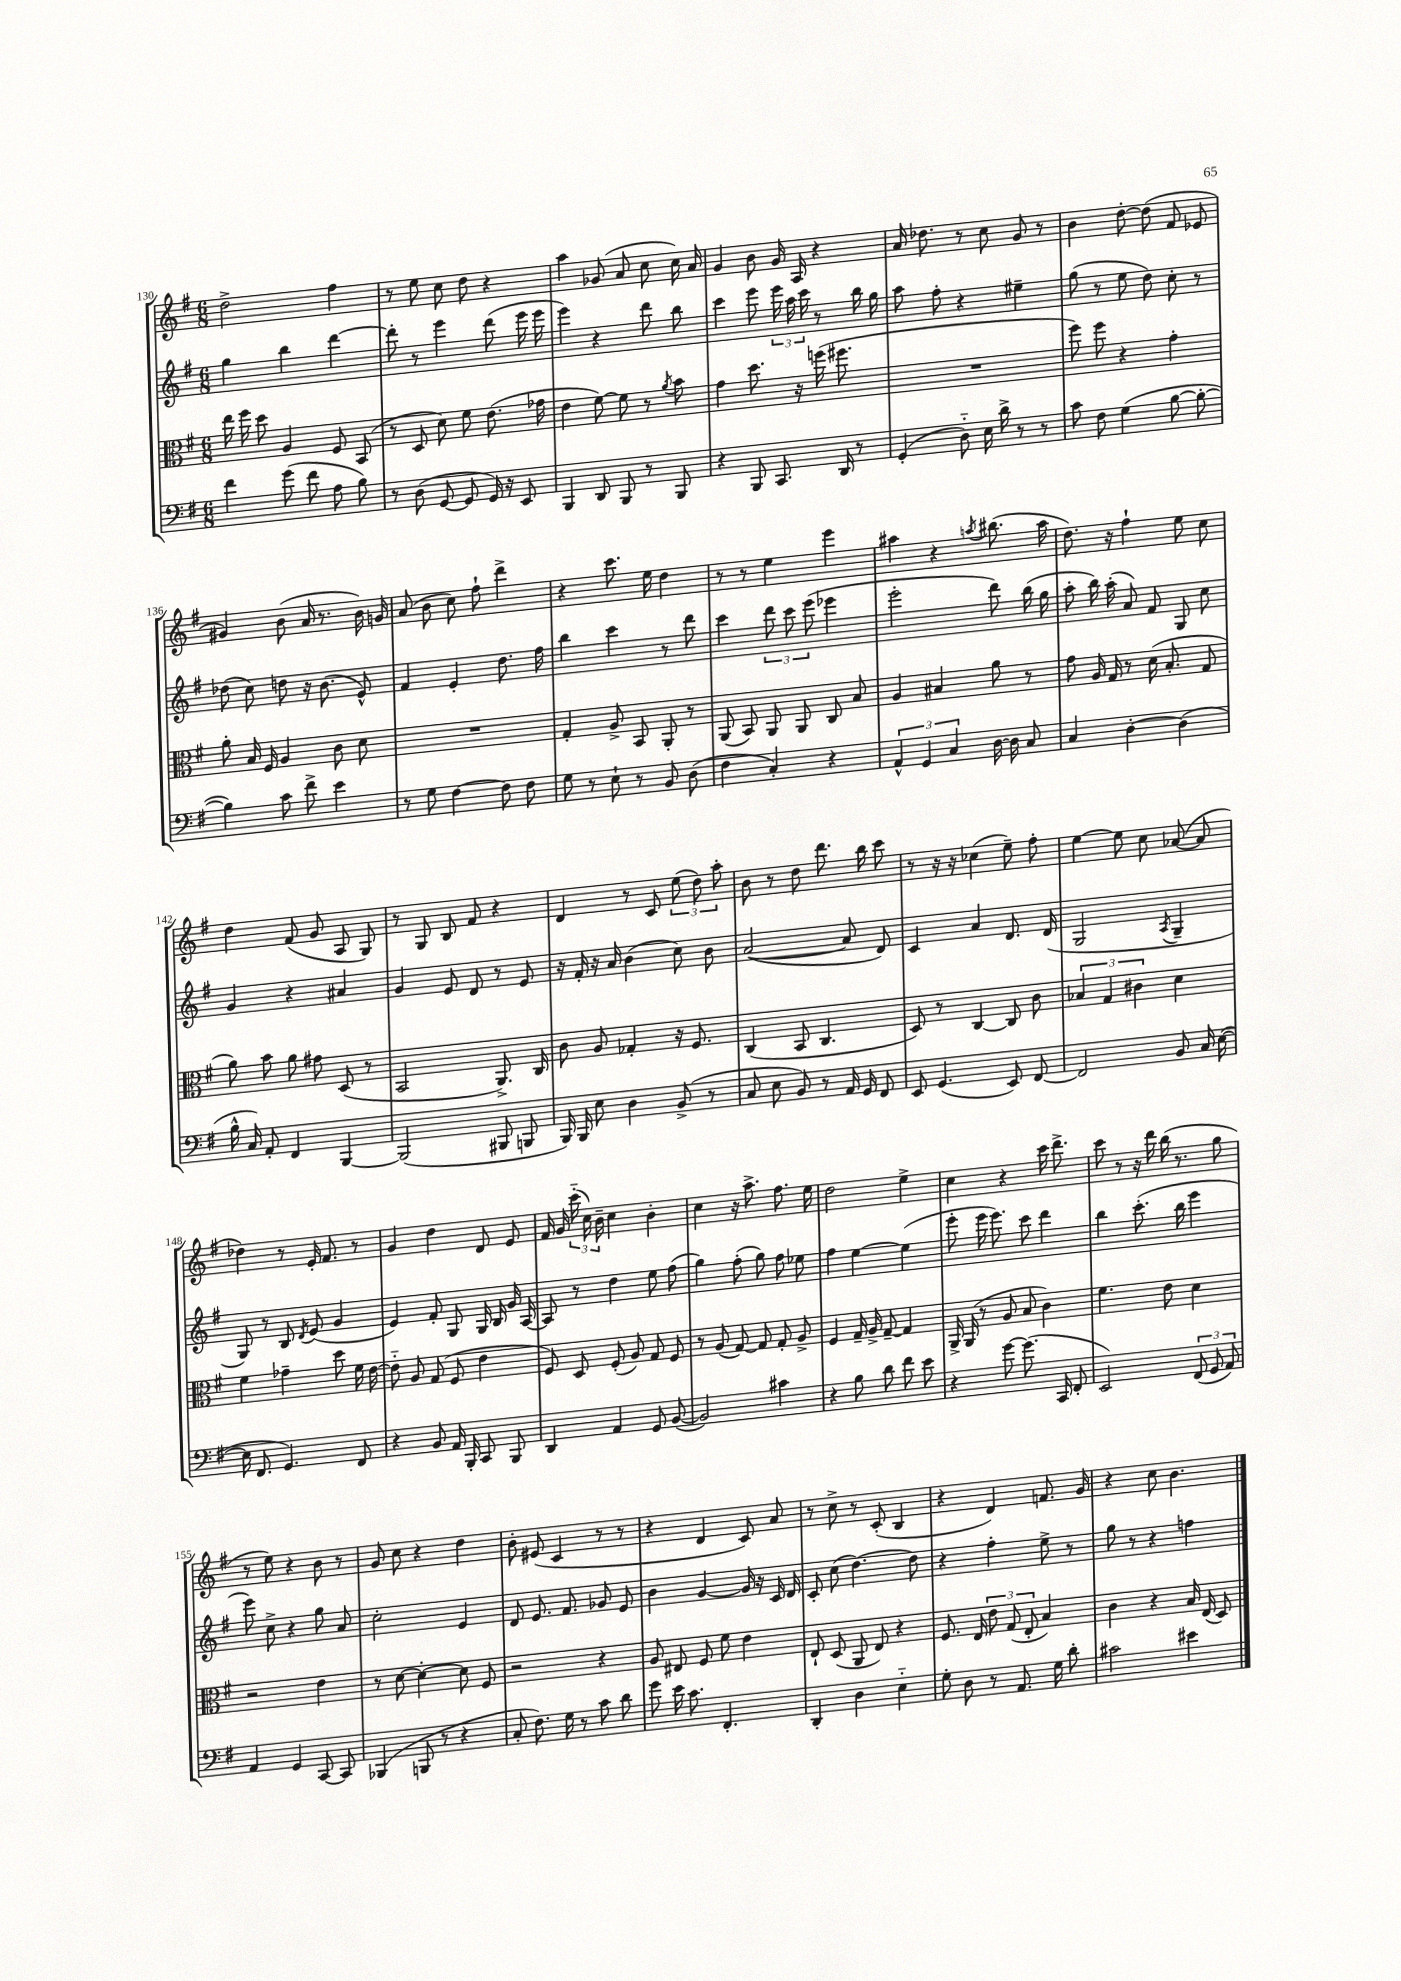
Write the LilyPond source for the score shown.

<<
\new StaffGroup <<
\new Staff = "s0" {
    \clef treble \key g \major \numericTimeSignature \time 6/8
    \autoBeamOff d''2-> fis''4 |
    r8 e''8 c''8 d''8 r4 |
    a''4 ges'8( a'8 c''8 c''16) a'16 |
    g'4 b'8 g'16 a16 r4 |
    a'16 des''8. r8 c''8 g'8 r8 |
    b'4 d''8~-. d''8( fis'8 ees'8 |
    gis'4) b'8( a'16 r8. b'16) g'16 |
    a'8( b'8 c''8) fis''8-! d'''4-> |
    r4 c'''8. e''16 d''4 |
    r8 r8 e''4 e'''4 |
    ais''4 r4 \acciaccatura { a''8 } bis''8.( a''16 |
    d''8.) r16 fis''4-! e''8 c''8 |
    d''4 fis'8( g'8 a8 g8) |
    r8 g8 b8 fis'8 r4 |
    d'4 r8 c'8 \tuplet 3/2 { e''8( d''8) a''8-. } |
    b'8 r8 d''8 d'''8. b''16 c'''8 |
    r8 r16 r16 ces''4( e''8--) fis''8-. |
    e''4~ e''8 c''8 aes'8~( aes'8 |
    des''4) r8 e'16-. fis'8. r8 |
    g'4 d''4 d'8 e'8 |
    fis'16 g'16 \tuplet 3/2 { c'''16-_( c''16) b'16-- } c''4 b'4-. |
    c''4 r16 a''8.-> fis''8. e''16 |
    d''2 e''4-> |
    c''4 r4 c'''16 d'''8.-> |
    c'''8 r8 r16 d'''16 b''16( r8. g''8 |
    r8 e''8) r4 b'8 r8 |
    g'8 c''8 r4 d''4 |
    b'8-. eis'8( c'4 r8 r8 |
    r4 d'4 c'8) a'8 |
    r8 c''8-> r8 c'8-.( b4 |
    r4 d'4) f'8. g'16 |
    r4 c''8 b'4. \bar "|." |
}
\new Staff = "s1" {
    \clef treble \key g \major \numericTimeSignature \time 6/8
    \autoBeamOff g''4 b''4 d'''4~ |
    d'''8-. r8 e'''4 d'''8( e'''16 e'''16 |
    e'''4) r4 d'''8 b''8 |
    c'''4 e'''8 \tuplet 3/2 { e'''16 a''16 c'''16 } r8 b''16 g''16 |
    a''8 fis''8-. r4 eis''4-- |
    g''8( r8 e''8 d''8) c''8-. r8 |
    des''8( c''8) d''8 r16 b'8.( e'8-^) |
    fis'4 e'4-. d''8. fis''16 |
    b''4 c'''4 r8 d'''8 |
    c'''4 \tuplet 3/2 { d'''8 c'''8 e'''8( } ees'''4 |
    e'''2-. d'''8) b''16( g''16 |
    a''8-. b''16) a''16-.( a'8) fis'8 g8 c''8 |
    g'4 r4 ais'4 |
    g'4 e'8 d'8 r8 e'8 |
    r16 fis'16-. r16 a'16 b'4( c''8) b'8 |
    a'2~( a'8 d'8) |
    c'4 a'4 d'8. d'16( |
    g2 \acciaccatura { a8 } g4-- |
    g8) r8 b8 \acciaccatura { d'8 } e'8( g'4 |
    e'4) fis'8-. g8 g16 b16 g'16 a16~ |
    a8 r8 d''4 e''8 fis''8( |
    g''4) fis''8-.( g''8) fis''8 ees''8 |
    fis''4 e''4~ e''4( |
    e'''8-. e'''16 e'''8.) c'''8 d'''4 |
    b''4 c'''8.-.( b''16 e'''4 |
    e'''8) c''8-> r4 g''8 a'8 |
    c''2-. e'4 |
    d'8 e'8. fis'8. ges'8 e'8 |
    b'4 g'4~ g'16 r16 c'16 d'16 |
    c'8-. c''8( d''4.~) d''8 |
    r4 fis''4-. e''8-> r8 |
    g''8 r8 r4 f''4 \bar "|." |
}
\new Staff = "s2" {
    \clef alto \key g \major \numericTimeSignature \time 6/8
    \autoBeamOff e''16 fis''16 d''8 a4 fis8 b,8( |
    r8 d8 d'8) fis'8 e'8.( ges'16 |
    e'4 fis'8~) fis'8 r8 \acciaccatura { a'8 } b'8 |
    g'4 d''8. r16 f''16( fis''8. |
    R2. |
    fis''8) fis''8 r4 g'4-. |
    a'8-. b16 fis16 a4 c'8 d'8 |
    R2. |
    g4-. a8-> b,8 a,8-. r8 |
    a,8( b,8) a,8 a,8 c8 b8 |
    a4 bis4 a'8 r8 |
    g'8 a16 g16 r8 d'16( b8.-. g8 |
    a'8) b'8 a'8 gis'8 d8( r8 |
    b,2 a,8.->) c16 |
    c'8 a8 ges4-. r16 fis8. |
    c4( b,8 c4. |
    d8) r8 c4~ c8 c'8 |
    \tuplet 3/2 { bes4 g4 cis'4 } d'4 |
    fis'4 ges'4-- d''8 fis'16 e'16~ |
    e'8-_ a8 g8( fis8 e'4 |
    fis8) d8 fis8-.( a8) g8 fis8 |
    r8 a8( g8~) g8 g8-. a8-> |
    fis4 g16-- a16-> g8~-- g4 |
    a,16-> a,16( r8 a8 b8 c'4) |
    fis'4. e'8 d'4 |
    r2 e'4 |
    r8 d'8~ d'4~-. d'8 fis8 |
    r2 r4 |
    a8 eis8 fis8 fis'8 e'4 |
    e8-! d8( a,8 e8) r4 |
    fis8. e16 \tuplet 3/2 { e'8 g8( e8-. } b4) |
    c'4 r4 b16 e16( d8) \bar "|." |
}
\new Staff = "s3" {
    \clef bass \key g \major \numericTimeSignature \time 6/8
    \autoBeamOff fis'4 g'8( fis'8 a8 b8) |
    r8 d8( g,8~ g,8 g,16) r16 e,8 |
    b,,4 d,8 b,,8 r8 b,,8 |
    r4 b,,8 c,8. d,16 r8 |
    g,4-.( d8-_) e16 d'16-> r8 r8 |
    c'8 fis8 g4( b8~ b8~-. |
    b4) c'8 fis'8-> e'4 |
    r8 g8 fis4~ fis8 fis8 |
    g8 r8 e8-! r8 b,8 d8( |
    fis4 c4-.) r4 |
    \tuplet 3/2 { a,4-^ g,4 c4 } d16~ d16 c8 |
    c4 d4~-. d4( |
    b16-^ c16) a,8-. fis,4 b,,4~ |
    b,,2( bis,,8 b,,8 |
    b,,16) b,,16 e8 d4 b,8->( r8 |
    c8 e8 b,8) r8 a,16 g,16 fis,8 |
    e,8 g,4.( e,8) fis,8~ |
    fis,2 b,8 c16 e16~( |
    e16 fis,8. g,4.) fis,8 |
    r4 b,8 a,16 b,,16-. c,8 b,,8 |
    d,4 a,4 g,8 b,8~( |
    b,2) cis'4 |
    r4 b8 d'8 fis'8 e'8 |
    r4 g'8~ g'8.( c,16 fis,8-. |
    e,2) \tuplet 3/2 { fis,8( g,8 a,8) } |
    a,4 g,4 c,8~ c,8 |
    bes,,4( b,,8 r8 r4 |
    c8-. fis8.) g16 r8 c'8 d'8 |
    g'8 e'16 c'8. fis,4.-. |
    d,4-. d4 e4-_ |
    g8-. d8 r8 a,8. g16 d'8-. |
    cis'2 eis'4 \bar "|." |
}
>>
>>
\layout { \context { \Score currentBarNumber = #130 } }
